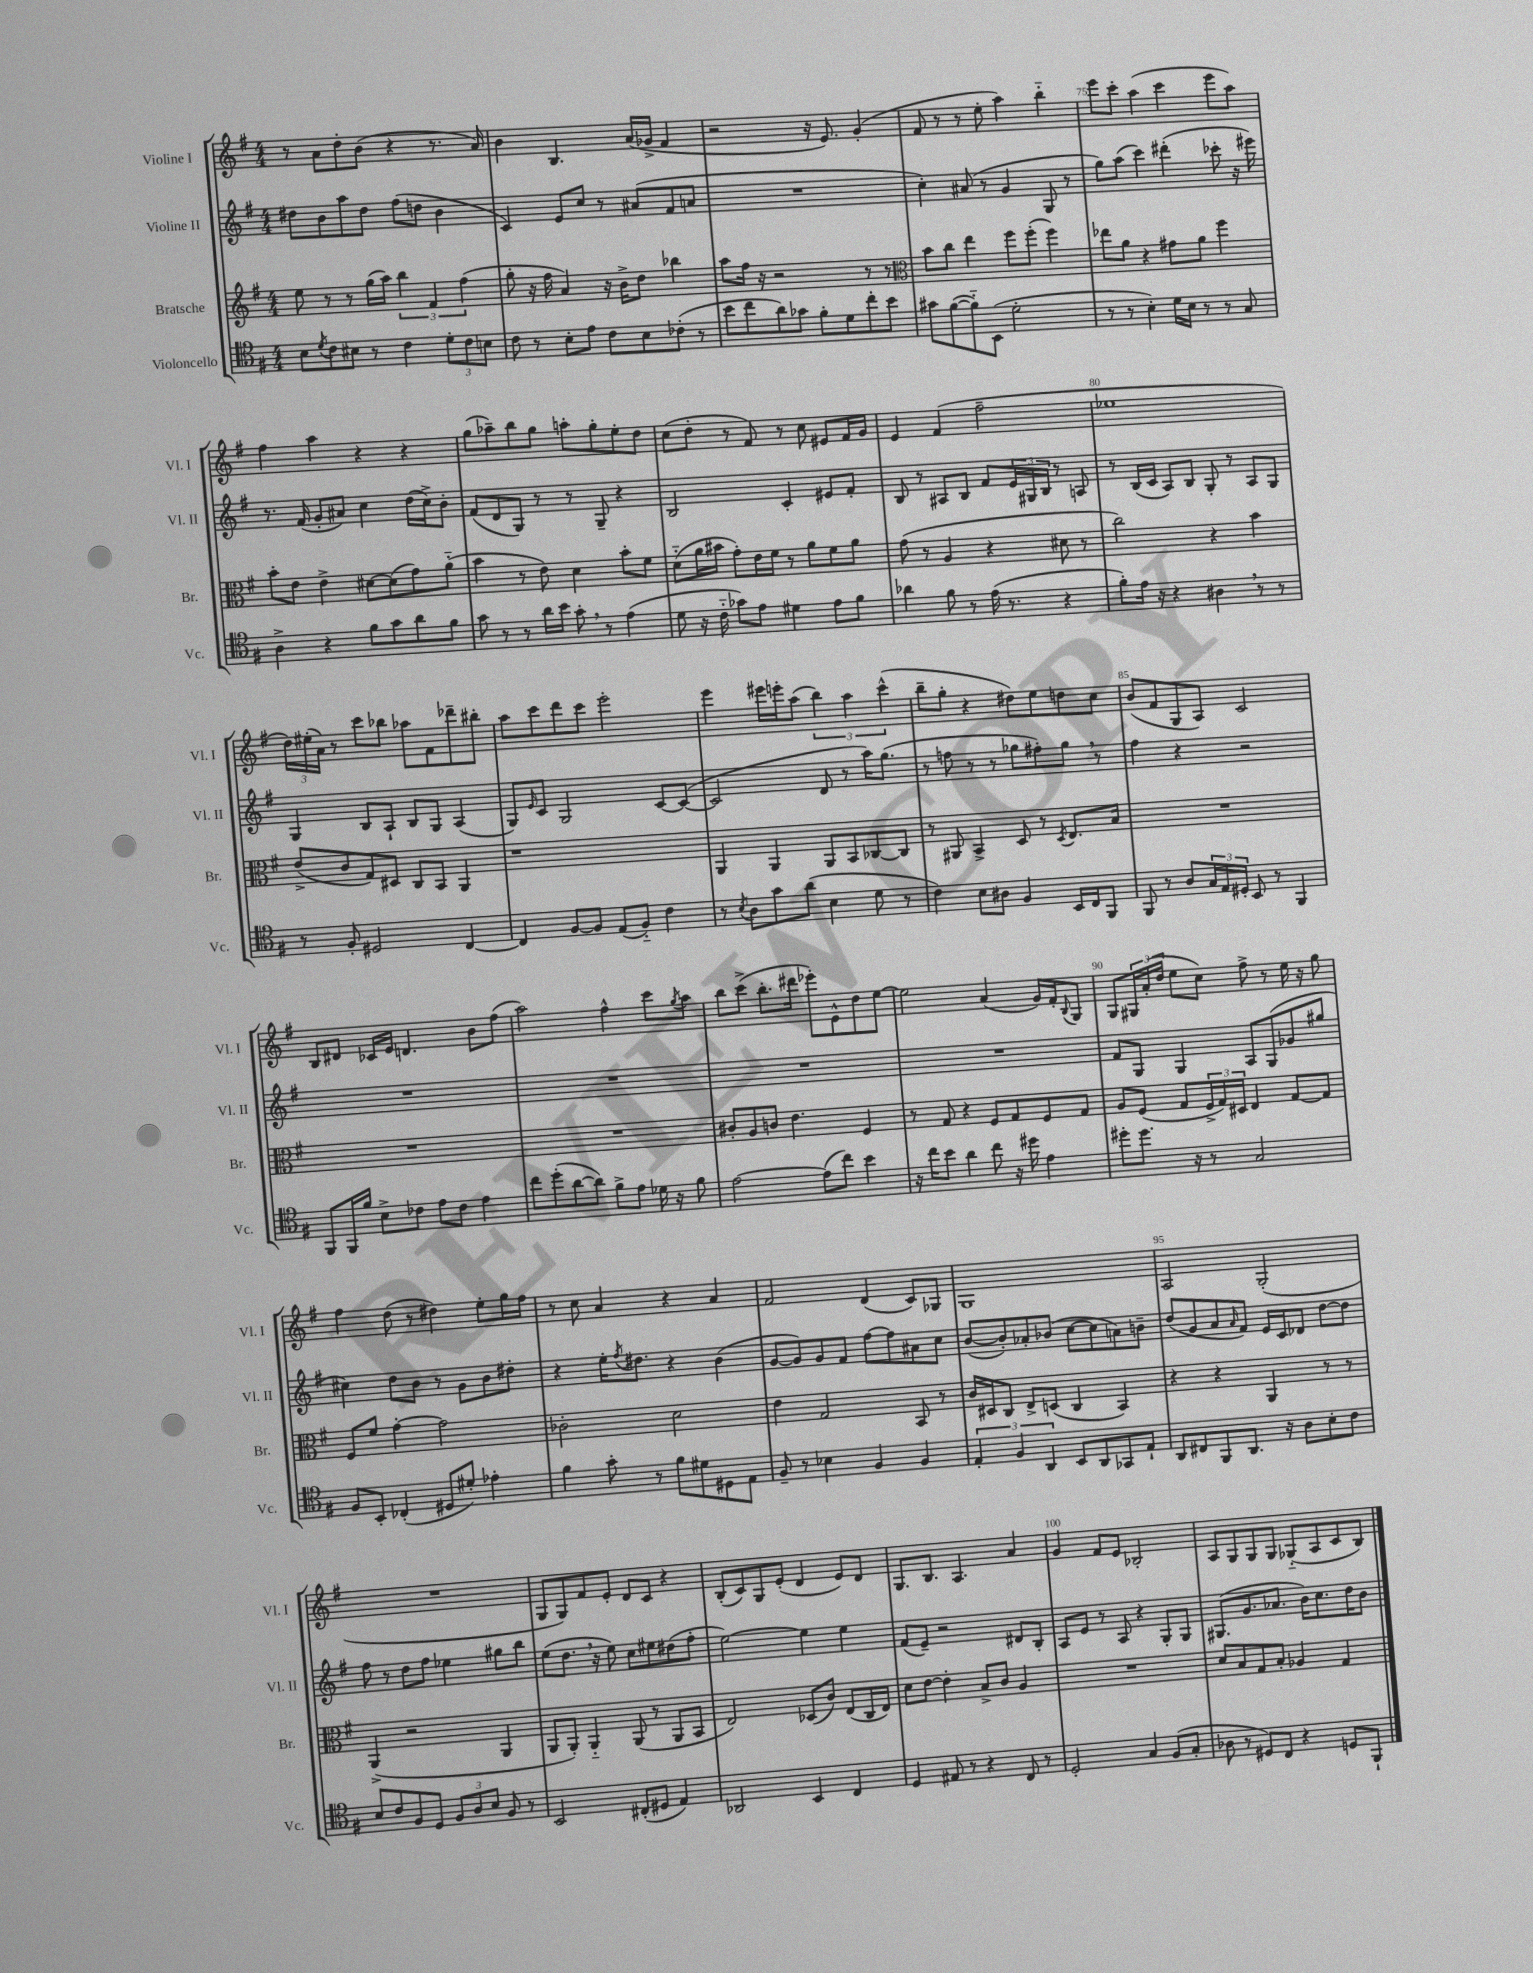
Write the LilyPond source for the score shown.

<<
\new StaffGroup <<
\new Staff = "s0" \with { instrumentName = "Violine I" shortInstrumentName = "Vl. I" } {
    \clef treble \key g \major \numericTimeSignature \time 4/4
    r8 a'8 d''8-. b'8( r4 r8. a'16) |
    b'4 b4. a'16( ges'16-> fis'4 |
    r2 r16 e'8.) g'4-.( |
    fis'8 r8 r8 e''8-. a''4) b''4-_ |
    e'''8 c'''8-. a''4( c'''4 e'''8 a''8) |
    fis''4 a''4 r4 r4 |
    g''8( aes''8--) b''8 g''8 a''8-. g''8-. e''8-. d''8 |
    c''8( d''8-. r8 fis'8) r8 c''8 eis'8 fis'16 g'16 |
    e'4 fis'4( fis''2-- |
    ees''1 |
    \tuplet 3/2 { d''16) eis''16-.( a'16) } r8 c'''8 bes''8 aes''8 fis'8 des'''8-- bis''8-. |
    a''8 c'''8 d'''8 c'''8 e'''2-. |
    e'''4 eis'''16 e'''16-. a''8( \tuplet 3/2 { b''4) a''4 c'''4-^( } |
    b''8-- g''8-. r4 dis''8) e''8 d''8 c''8 |
    b'8( fis'8 g8 a8) c'2 |
    b8 dis'8 ces'16 e'16 d'4. b'8 fis''8( |
    a''2) fis''4-^ c'''8 \acciaccatura { g''8 } a''8 |
    b''8 c'''8->( b''8.-. dis'''16 ees'''8-.) e'8-^ d''8 e''8~ |
    e''2 a'4( g'16) fis'16-. \appoggiatura { b8 } g8 |
    g8 \tuplet 3/2 { gis16 a'16-.( d''16 } e''8 c''8) fis''8-> r8 e''16 r16 g''8 |
    fis''4 d''8( r8 dis''4) e''8-. g''16 fis''16 |
    r8 c''8 a'4 r4 a'4 |
    fis'2 d'4( c'8) ges8 |
    g1 |
    a2 g2-.( |
    R1 |
    g8 g8) fis'8 e'8-. d'8 c'8 r4 |
    b8-.( c'8) g8 e'8-.( d'4 e'8) d'8 |
    g8. b8. a4. a'4 |
    g'4 fis'8 e'8 bes2-. |
    a8 g8 g8 g8 ges8-_( a8 c'8 b8) \bar "|." |
}
\new Staff = "s1" \with { instrumentName = "Violine II" shortInstrumentName = "Vl. II" } {
    \clef treble \key g \major \numericTimeSignature \time 4/4
    dis''8 b'8 a''8 dis''8 fis''8( d''8 b'4 |
    c'4) e'8 c''8 r8 ais'8( fis'8 a'8 |
    R1 |
    c''4-.) ais'8( r8 g'4 g8 r8 |
    g''8) a''8( c'''4) dis'''4-.( ces'''8-. r16 eis'''16) |
    r8. fis'16( g'8-. ais'8) c''4 d''16( c''16->) b'8-. |
    fis'8( d'8 g8) r8 r8 g8-- r4 |
    b2 c'4-. eis'8 fis'8-. |
    b8 r8 ais8 b8 fis'8 \tuplet 3/2 { e'16 gis16 b16 } r8 a8 |
    r8 b16( c'16 a8) b8 g8-. r8 a8 g8 |
    g4 b8 a8-! b8 g8 a4( |
    g8) \grace { e'16 } c'8 g2 c'8~ c'8~( |
    c'2 d'8 r8 a''16) g''8.( |
    r8 f''8 r8 r8 ges''8 fis''8-.) ges''8 \breathe r8 |
    fis''4 r4 r2 |
    R1 |
    R1 |
    R1 |
    R1 |
    fis'8 g8 g4 a8 g8( ges'8 gis''8 |
    cis''4) d''8 b'8 r8 g'8 b'8 dis''8-. |
    r4 e''16-. \acciaccatura { fis''8 } dis''8. r4 b'4( |
    g'8~ g'8) g'8 fis'8 fis''8~ fis''8 ais'8 c''8 |
    b'8~( b'8-.) aes'8-. bes'8( c''8~ c''8 a'8) b'8-- |
    d''8( g'8 a'8 \grace { a'16 } fis'8) e'16 c'16 des'8 d''8~ d''8 |
    fis''8 r8 d''8 fis''8 ees''4 gis''8 b''8 |
    e''8( d''8. \breathe r16 e''8) c''8 eis''8 dis''8( fis''8-. |
    e''2~) e''4 e''4 |
    fis'8( e'8--) r2 dis'8 b8-. |
    a8 e'8 r8 a8 r4 g8-. g8 |
    gis8.( g'8. aes'8. b'16) c''8. d''16 b'8 \bar "|." |
}
\new Staff = "s2" \with { instrumentName = "Bratsche" shortInstrumentName = "Br." } {
    \clef treble \key g \major \numericTimeSignature \time 4/4
    e''8 r8 r8 g''16( a''16) \tuplet 3/2 { b''4 fis'4 fis''4( } |
    g''8-. r16 fis''16 a'4) r16 b'16-> d''8 bes''4 |
    a''8 fis''16 r16 r2 r8 r8 |
    \clef alto b'8 c''8 e''4 fis''8 fis''8-.( fis''4) |
    ees''8 a'8 r4 gis'8 a'8 fis''4 |
    b'8-. e'8 e'4-> dis'8~ dis'8( g'8) a'8-_( |
    b'4 r8 e'8) d'4 b'8-. fis'8 |
    d'8-_( a'16 bis'16 g'8-.) e'16 fis'16 r8 a'8 fis'8 a'8 |
    g'8( r8 a4 r4 dis'8 r8 |
    c''2) r4 b'4 |
    e'8->( c'8 g8) dis8 c8 b,8 a,4 |
    r1 |
    a,4 a,4 a,8 b,8 ces8~ ces8 |
    r8 ais,8 b,4-> d8 r8 \acciaccatura { d8 } e8. b16 |
    R1 |
    R1 |
    R1 |
    cis'8-. a8 c'8 e'4. fis4 |
    r8 g8 r4 fis8 g8 fis8 g8 |
    a8 fis8( g8 \tuplet 3/2 { fis16-> g16) dis16 } e4 g8~ g8 |
    fis8 fis'8 g'4~-. g'2 |
    ces'2-. d'2 |
    e'4 g2 b,8 r8 |
    c'16 dis16 c8 e8-> d8( c4 b,4) |
    r4 r4 a,4 r8 r8 |
    a,4->( r2 a,4 |
    a,8 a,8-.) a,4-_ a,8( r8 a,8 b,8 |
    e2) des8( c'8) e8( c16 e16) |
    d'8 e'8~ e'4-. b8-> c'8 a4 |
    R1 |
    d'8 b8 g8 b8-. aes4 g4 \bar "|." |
}
\new Staff = "s3" \with { instrumentName = "Violoncello" shortInstrumentName = "Vc." } {
    \clef tenor \key g \major \numericTimeSignature \time 4/4
    b8 \acciaccatura { d'8 } c'8 bis8 r8 c'4 \tuplet 3/2 { d'8-. c'8 b8 } |
    c'8 r8 b8-. e'8 c'8 b8 ces'8-.( r8 |
    b'8 c''8 a'8) ges'8 fis'8-. d'8 c''8-. b'8 |
    gis'8 fis'8~( fis'8-_) b,8( d'2-. |
    r8 r8 b4-.) d'16 b16 r8 r8 g8 |
    a4-> r4 fis'8 g'8 a'8 fis'8 |
    g'8 r8 r8 a'16 b'16 g'8-. \breathe r8 e'4( |
    d'8 r16 c'16-_ ges'8) e'8 dis'4 e'8 fis'8 |
    aes'4 fis'8 r8 e'16( r8. r4 |
    fis'8-.) e'16 r16 r4 ais4 \breathe r8 r8 |
    r8 fis8-. dis2 c4~ |
    c4 fis8~ fis8 e8( fis8-_) c'4 |
    r8 \acciaccatura { b8 } a8 g'8 a'8( b4 d'8 r8 |
    c'4) b8 ais8 fis4 b,16 c16 fis,8 |
    fis,8 r8 a8 \tuplet 3/2 { g16 e16 dis16-. } b,8 r8 fis,4 |
    fis,8 fis,16 fis'16 b8-> ces'8 e'8 ces'8 e'4 |
    c''8 d''8-.( a'8~ a'8) fis'8-> e'8 des'16 r16 fis'8 |
    e'2~ e'8( c''8) b'4 |
    r16 c''16 b'8 a'4 c''8 r16 dis''16 e'4 |
    dis''8-. dis''8. r16 r8 g2 |
    fis8 b,8-. ces4-.( dis8 dis'8-.) ees'4-. |
    fis'4 g'8-. r8 fis'8 dis'8 dis8 e8 |
    fis8-- r8 bes4 fis4 fis4 |
    \tuplet 3/2 { e4-. fis4 a,4 } b,8 a,8 ges,8 e8-! |
    a,8 cis8 fis,8 a,8. r16 a8 b8-. c'8 |
    b8 c'8 fis8 d8 \tuplet 3/2 { fis8 a8 b8 } fis8 r8 |
    b,2 cis8-.( dis8 e4) |
    aes,2 b,4 c4 |
    d4 eis8 r8 r4 c8 r8 |
    d2-. g4 fis8( g8-. |
    aes8 r8 dis8) c8 r4 d8 fis,8-! \bar "|." |
}
>>
>>
\layout { \context { \Score currentBarNumber = #71 \override BarNumber.break-visibility = ##(#f #t #t) barNumberVisibility = #(every-nth-bar-number-visible 5) } }
